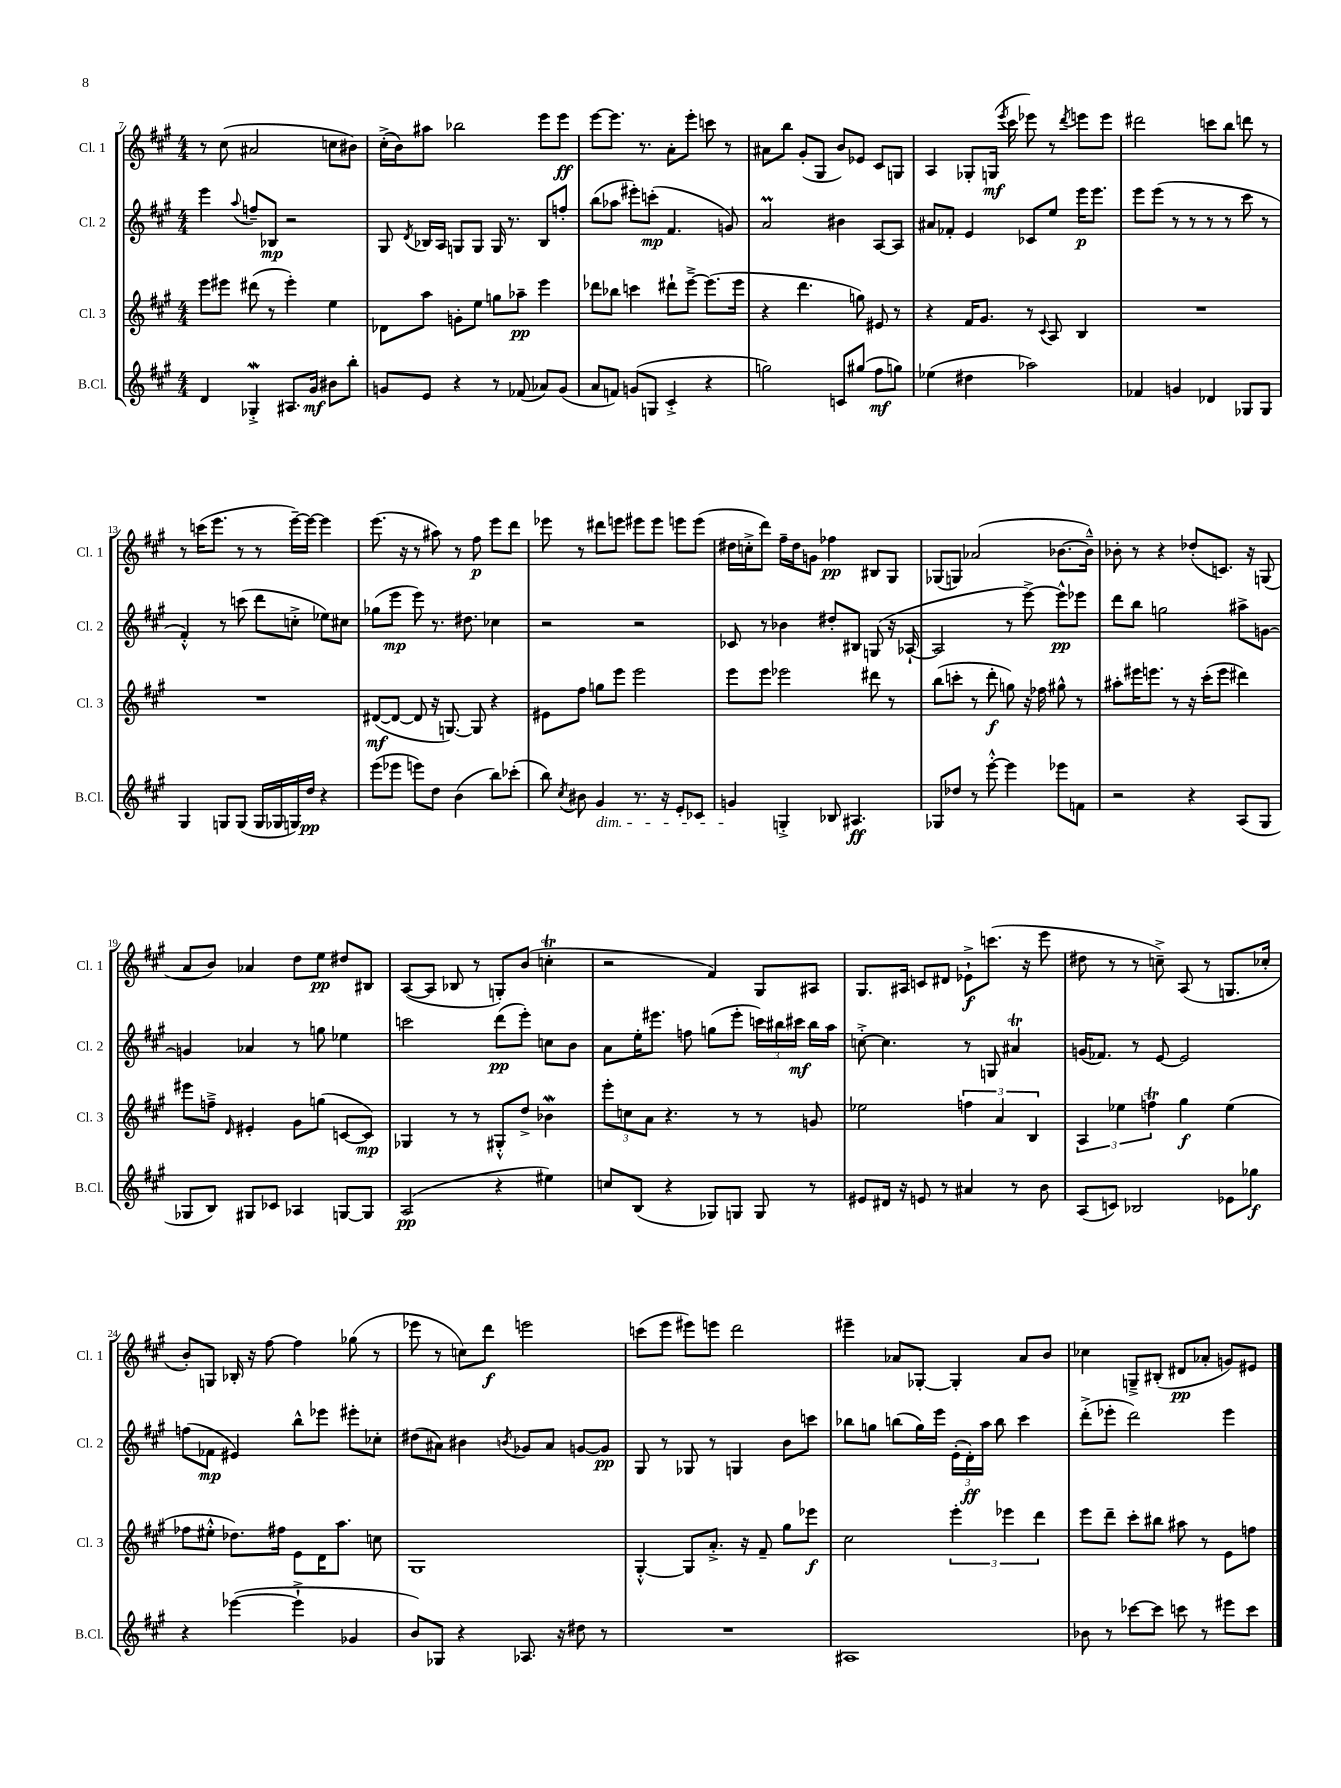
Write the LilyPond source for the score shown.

<<
\new StaffGroup <<
\new Staff = "s0" \with { instrumentName = "Cl. 1" shortInstrumentName = "Cl. 1" } {
    \clef treble \key a \major \numericTimeSignature \time 4/4
    \autoBeamOff r8 cis''8( ais'2 c''8[ bis'8]) |
    cis''16[-.->( b'16) ais''8] bes''2 e'''8[ e'''8]\ff |
    e'''8[~ e'''8.] r8. a'8[-. e'''8]-. c'''8 r8 |
    ais'8[ b''8] gis'8[-.( gis8] b'8[) ees'8] cis'8[ g8] |
    a4 ges8[-. g16]\mf( \acciaccatura { e'''8 } cis'''16 ees'''8) r8 \acciaccatura { d'''8 } e'''8[ e'''8] |
    dis'''2 c'''8[ b''8] d'''8 r8 |
    r8 c'''16[( e'''8.] r8 r8 e'''16[~--) e'''16]~ e'''4 |
    e'''8.( r16 r8 ais''8) r8 fis''8\p e'''8[ d'''8] |
    ees'''8 r8 dis'''8[ e'''8] eis'''8[ eis'''8] e'''8[ e'''8]( |
    dis''16[ c''16-.-> d'''8]) fis''16[-- dis''16 g'8] fes''4\pp bis8[ gis8] |
    ges8[( g8]) aes'2( bes'8.[~ bes'16]---^) |
    bes'8-. r8 r4 des''8[-.( c'8.]) r16 g8( |
    a'8[ b'8]) aes'4 d''8[ e''8]\pp dis''8[ bis8] |
    a8[~( a8] bes8 r8 g8[-.) b'8]( c''4-.\trill |
    r2 fis'4) gis8[ ais8] |
    gis8.[ ais16] c'8[ dis'8] ees'8[-!->\f c'''8.]( r16 e'''8 |
    dis''8 r8 r8 c''8--->) a8( r8 g8.[ ces''16]-. |
    b'8[-.) g8] bes16-. r16 fis''8~ fis''4 ges''8( r8 |
    ees'''8 r8 c''8[) d'''8]\f e'''2 |
    c'''8[( e'''8] eis'''8[) e'''8] d'''2 |
    eis'''4-- aes'8[ ges8]~-. ges4-. aes'8[ b'8] |
    ces''4 g8[---> bis8]-.( dis'8[\pp aes'8]-. g'8[) eis'8] \bar "|." |
}
\new Staff = "s1" \with { instrumentName = "Cl. 2" shortInstrumentName = "Cl. 2" } {
    \clef treble \key a \major \numericTimeSignature \time 4/4
    \autoBeamOff e'''4 \appoggiatura { a''8 } f''8[-- bes8]\mp r2 |
    gis8 \acciaccatura { d'8 } bes16[ a16] g8[ g8] g16 r8. bes8[ f''8]-. |
    b''8[( aes''8] eis'''8[-.) c'''8]-.\mp( fis'4. g'8) |
    a'2\prall bis'4 a8[~ a8] |
    ais'8[ fes'8]-. e'4 ces'8[ e''8] e'''16[\p e'''8.] |
    e'''8[ e'''8]( r8 r8 r8 r8 cis'''8 r8 |
    fis'4-.-^) r8 c'''8( d'''8[ c''8]-.-> ees''8[) cis''8] |
    ges''8[( e'''8]\mp e'''8) r8. dis''8. ces''4 |
    r2 r2 |
    ces'8 r8 bes'4 dis''8[-. bis8] g8( r16 aes16~-! |
    aes2 r8 e'''8~->) e'''8[-^\pp ees'''8] |
    d'''8[ b''8] g''2 ais''8[-> g'8]~ |
    g'4 aes'4 r8 g''8 ees''4 |
    c'''2 d'''8[\pp( e'''8]-.) c''8[ b'8] |
    a'8[ e''16-. eis'''8.] f''8 g''8[( eis'''8]-. \tuplet 3/2 { c'''16[) bis''16 cis'''16]\mf } bis''16[ a''16] |
    c''8~-.-> c''4. r8 g8 ais'4\trill |
    g'16[( fes'8.]) r8 e'8~ e'2 |
    f''8[( fes'8]\mp eis'4) b''8[-^ ees'''8] eis'''8[-. ces''8]-. |
    dis''8[( ais'8]) bis'4 \acciaccatura { b'8 } ges'8[ ais'8] g'8[~ g'8]\pp |
    gis8 r8 ges8 r8 g4 b'8[ c'''8] |
    bes''8[ g''8] b''8[( g''16) e'''16] \tuplet 3/2 { e'16[-.( d'16-.\ff) a''16] } b''8 cis'''4 |
    d'''8[-.->( ees'''8]-. d'''2) ees'''4 \bar "|." |
}
\new Staff = "s2" \with { instrumentName = "Cl. 3" shortInstrumentName = "Cl. 3" } {
    \clef treble \key a \major \numericTimeSignature \time 4/4
    \autoBeamOff e'''8[ eis'''8] dis'''8( r8 eis'''4-.) e''4 |
    des'8[ a''8] g'8[-. e''8] g''8[ aes''8]--\pp e'''4 |
    des'''8[ bes''8] c'''4 dis'''8[-! e'''8]~---> e'''8.[( e'''16] |
    r4 d'''4. g''8) eis'8 r8 |
    r4 fis'16[ gis'8.] r8 \appoggiatura { cis'8 } a8 b4 |
    R1 |
    R1 |
    dis'8[~\mf( dis'8]~ dis'8 r16 g8.~) g8 r4 |
    eis'8[ fis''8] g''8[ e'''8] e'''2 |
    e'''8[ e'''8] ees'''2 dis'''8 r8 |
    b''8[( c'''8]-. r8 d'''8-.\f g''8) r16 fes''16 gis''8-^ r8 |
    ais''8[-. eis'''16 e'''8.] r8 r16 cis'''16[-.( e'''8] dis'''4) |
    eis'''8[ f''8]---> \grace { d'16 } eis'4-. gis'8[ g''8]( c'8[~ c'8]\mp) |
    ges4 r8 r8 gis8[-.-^ d''8]-> bes'4\mordent |
    \tuplet 3/2 { e'''8[-. c''8 a'8] } r4. r8 r8 g'8 |
    ees''2 \tuplet 3/2 { f''4 a'4 b4 } |
    \tuplet 3/2 { a4 ees''4 f''4\trill } gis''4\f ees''4( |
    fes''8[ eis''8]-.-^ des''8.[) fis''16] e'8[ d'16 a''8.] c''8 |
    gis1 |
    gis4~-.-^ gis8[ a'8.]-.-> r16 fis'8-- gis''8[ ees'''8]\f |
    cis''2 \tuplet 3/2 { e'''4-. ees'''4 d'''4 } |
    e'''8[ d'''8]-- cis'''8[-. bis''8] ais''8 r8 e'8[ f''8] \bar "|." |
}
\new Staff = "s3" \with { instrumentName = "B.Cl." shortInstrumentName = "B.Cl." } {
    \clef treble \key a \major \numericTimeSignature \time 4/4
    \autoBeamOff d'4 ges4-.->\mordent ais8.[ gis'16]\mf bis'8[ b''8]-. |
    g'8[ e'8] r4 r8 fes'8( aes'8[) g'8]( |
    a'8[ f'8]) g'8[( g8] cis'4-.-> r4 |
    g''2) c'8[ gis''8]( fis''8[\mf g''8]) |
    ees''4( dis''4 aes''2) |
    fes'4 g'4 des'4 ges8[ ges8] |
    gis4 g8[ g8]( g16[ ges16 g16) d''16]\pp r4 |
    e'''8[( ees'''8] e'''8[) d''8] b'4( b''8[) ces'''8]-.( |
    b''8) \acciaccatura { cis''8 } bis'8 gis'4\dim r8. r16 e'8[-. ces'8] |
    g'4\! g4-.-> bes8 ais4.\ff |
    ges8[ des''8] r8 e'''8~-.-^ e'''4 ees'''8[ f'8] |
    r2 r4 a8[( gis8] |
    ges8[ b8]) gis8[ ces'8] aes4 g8[~ g8] |
    a2\pp( r4 eis''4) |
    c''8[ b8]( r4 ges8[) g8] g8 r8 |
    eis'8[ dis'16] r16 e'8 r8 ais'4 r8 b'8 |
    a8[( c'8]) bes2 ees'8[ ges''8]\f |
    r4 ees'''4~( ees'''4-!-> ges'4 |
    b'8[) ges8] r4 aes8. r16 dis''8 r8 |
    R1 |
    ais1 |
    bes'8 r8 ces'''8[~ ces'''8] c'''8 r8 eis'''8[ c'''8] \bar "|." |
}
>>
>>
\layout { \context { \Score currentBarNumber = #7 } }
